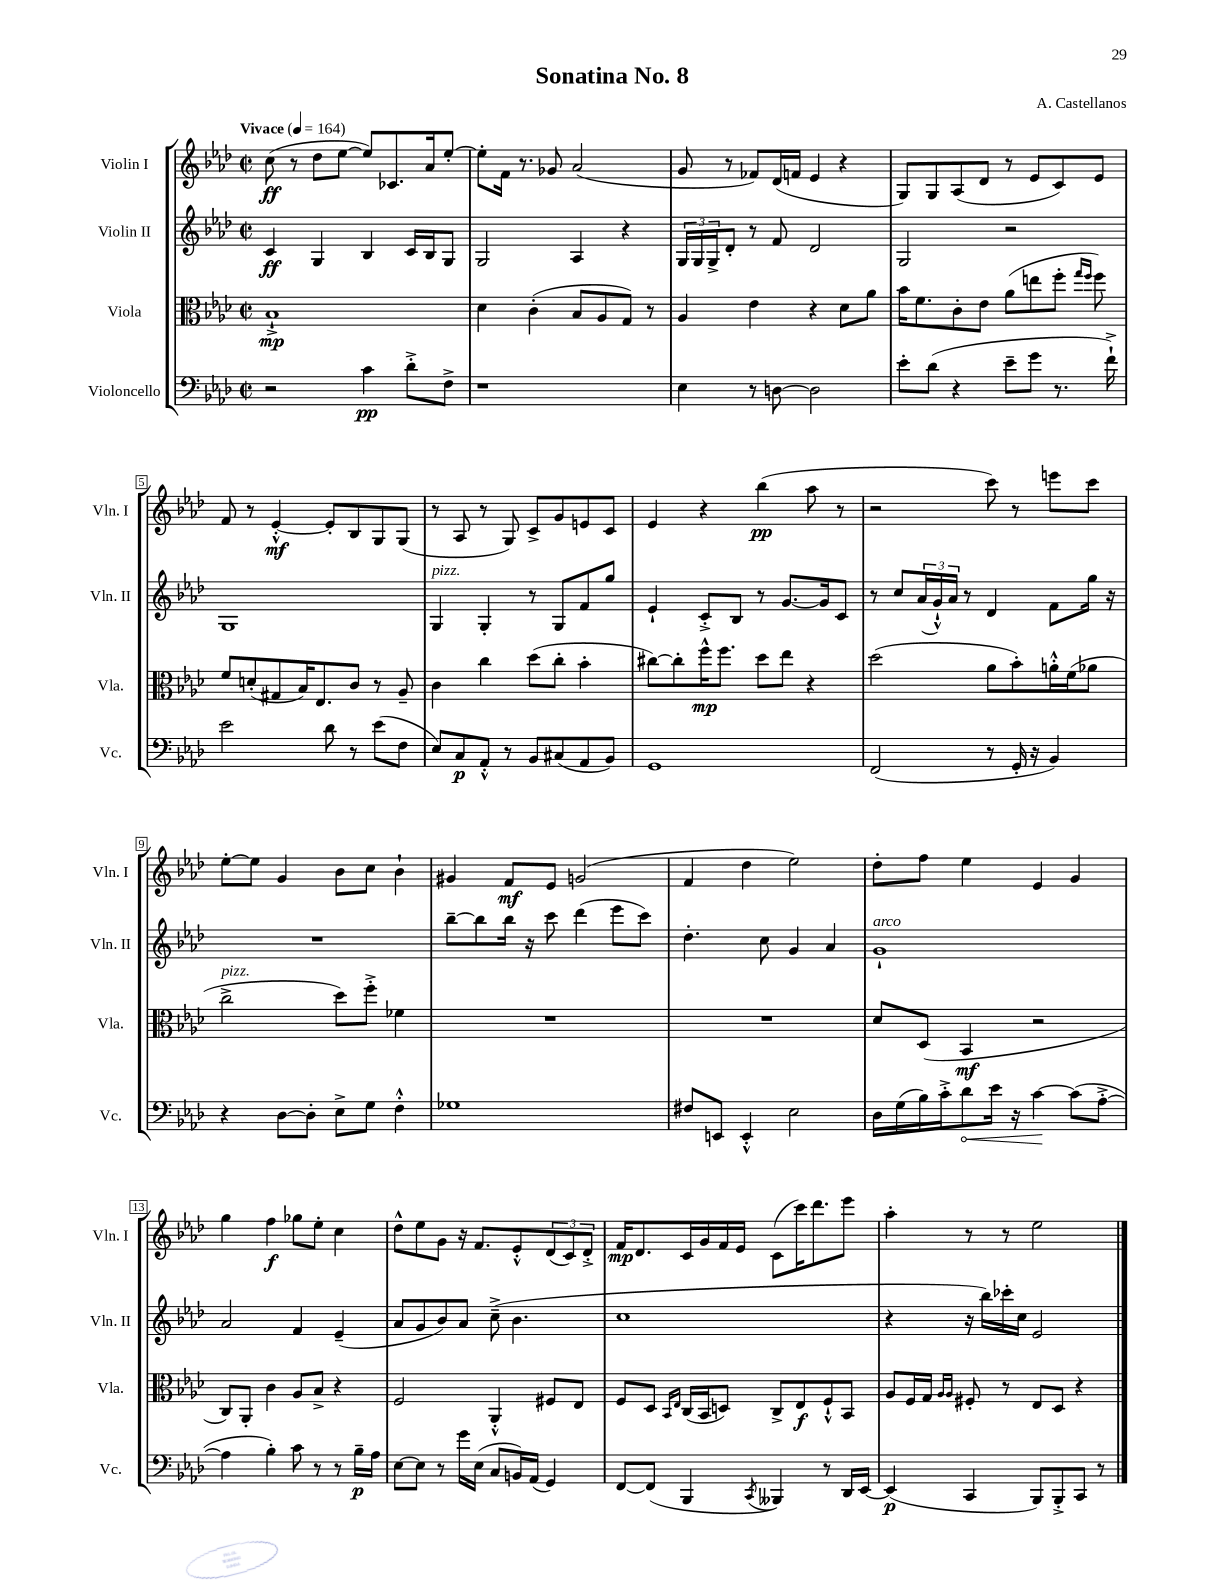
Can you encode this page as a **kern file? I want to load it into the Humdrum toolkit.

**kern	**dynam	**kern	**dynam	**kern	**dynam	**kern	**dynam
*part4	*part4	*part3	*part3	*part2	*part2	*part1	*part1
*staff4	*staff4	*staff3	*staff3	*staff2	*staff2	*staff1	*staff1
*I"Violoncello	*	*I"Viola	*	*I"Violin II	*	*I"Violin I	*
*I'Vc.	*	*I'Vla.	*	*I'Vln. II	*	*I'Vln. I	*
*clefF4	*	*clefC3	*	*clefG2	*	*clefG2	*
*k[b-e-a-d-]	*	*k[b-e-a-d-]	*	*k[b-e-a-d-]	*	*k[b-e-a-d-]	*
*M2/2	*	*M2/2	*	*M2/2	*	*M2/2	*
*met(c|)	*	*met(c|)	*	*met(c|)	*	*met(c|)	*
*MM164	*	*MM164	*	*MM164	*	*MM164	*
=1	=1	=1	=1	=1	=1	=1	=1
!	!	!	!	!	!	!LO:TX:a:B:t=Vivace	!
2r	.	1B-`^	mp	4c/	ff	(8cc\	ff
.	.	.	.	.	.	8r	.
.	.	.	.	4G/	.	8dd-\L	.
.	.	.	.	.	.	[8ee-\J	.
4c\	pp	.	.	4B-/	.	8ee-/L])	.
.	.	.	.	.	.	8.c-X/	.
8d-'^\L	.	.	.	16c/LL	.	.	.
.	.	.	.	16B-/J	.	16a-/k	.
8F^\J	.	.	.	8G/J	.	[8ee-'/J	.
=2	=2	=2	=2	=2	=2	=2	=2
1r	.	4d-\	.	2G/	.	8ee-'\L]	.
.	.	.	.	.	.	16f\Jk	.
.	.	.	.	.	.	8.r	.
.	.	(4c'\	.	.	.	.	.
.	.	.	.	.	.	8g-X/	.
.	.	8B-/L	.	4A-/	.	(2a-/	.
.	.	8A-/	.	.	.	.	.
.	.	8G/J)	.	4r	.	.	.
.	.	8r	.	.	.	.	.
=3	=3	=3	=3	=3	=3	=3	=3
4E-\	.	4A-/	.	24G/LL	.	8g/	.
.	.	.	.	24G/	.	.	.
.	.	.	.	24G^/J	.	.	.
.	.	.	.	8d-'/J	.	8r	.
8r	.	4e-\	.	8r	.	8f-X/L)	.
[8Dn\	.	.	.	8f/	.	(16d-/L	.
.	.	.	.	.	.	16fn/JJ	.
2D\]	.	4r	.	2d-/	.	4e-/	.
.	.	8d-\L	.	.	.	4r	.
.	.	8a-\J	.	.	.	.	.
=4	=4	=4	=4	=4	=4	=4	=4
8e-'\L	.	16b-\KL	.	2G/	.	8G/L)	.
.	.	8.f\	.	.	.	.	.
(8d-\J	.	.	.	.	.	8G/	.
4r	.	8c'\	.	.	.	(8A-/	.
.	.	8e-\J	.	.	.	8d-/J	.
8e-~\L	.	(8a-\L	.	2r	.	8r	.
8g\J	.	8een\	.	.	.	8e-/L	.
8.r	.	8ff'\J	.	.	.	8c/)	.
.	.	16qqgg/LL	.	.	.	.	.
.	.	16qqff/JJ	.	.	.	.	.
.	.	8ff\)	.	.	.	8e-/J	.
16f`^\)	.	.	.	.	.	.	.
!!LO:LB:g=z
=5	=5	=5	=5	=5	=5	=5	=5
2e-\	.	8f/L	.	1G	.	8f/	.
.	.	(8dn'/	.	.	.	8r	.
.	.	8G#X/	.	.	.	[4e-'^^/	mf
.	.	16B-/K)	.	.	.	.	.
.	.	8.E-/	.	.	.	.	.
8d-\	.	.	.	.	.	8e-'/L]	.
8r	.	8c/J	.	.	.	8B-/	.
(8e-\L	.	8r	.	.	.	8G/	.
8F\J	.	8A-~/	.	.	.	(8G/J	.
=6	=6	=6	=6	=6	=6	=6	=6
!	!	!	!	!LO:TX:a:i:t=pizz.	!	!	!
8E-/L)	.	4c\	.	4G/	.	8r	.
8C/	p	.	.	.	.	8A-/	.
8AA-'^^/J	.	4cc\	.	4G'/	.	8r	.
8r	.	.	.	.	.	8G/)	.
8BB-/L	.	(8dd-\L	.	8r	.	8c^/L	.
(8C#X/	.	8cc'\J	.	8G/L	.	8g/	.
8AA-/	.	4b-'\	.	8f/	.	8en/	.
8BB-/J)	.	.	.	8gg/J	.	8c/J	.
=7	=7	=7	=7	=7	=7	=7	=7
1GG	.	[8cc#X\L)	.	4e-`/	.	4e-/	.
.	.	8cc#'\]	.	.	.	.	.
.	.	16ff^^\K	mp	8c'^/L	.	4r	.
.	.	8.ff\J	.	.	.	.	.
.	.	.	.	8B-/J	.	.	.
.	.	8dd-\L	.	8r	.	(4bb-\	pp
.	.	8ee-\J	.	[8.g/L	.	.	.
.	.	4r	.	.	.	8aa-\	.
.	.	.	.	16g/k]	.	.	.
.	.	.	.	8c/J	.	8r	.
=8	=8	=8	=8	=8	=8	=8	=8
(2FF/	.	(2dd-\	.	8r	.	2r	.
.	.	.	.	8cc/L	.	.	.
.	.	.	.	(24a-/L	.	.	.
.	.	.	.	24g`^^/)	.	.	.
.	.	.	.	24a-/JJ	.	.	.
.	.	.	.	8r	.	.	.
8r	.	8a-\L	.	4d-/	.	8ccc\)	.
16GG'/	.	8b-'\)	.	.	.	8r	.
16r	.	.	.	.	.	.	.
4BB-/)	.	16an'^^\L	.	8f\L	.	8eeen\L	.
.	.	(16f\J	.	.	.	.	.
.	.	8a-X\J	.	16gg\Jk	.	8ccc\J	.
.	.	.	.	16r	.	.	.
!!LO:LB:g=z
=9	=9	=9	=9	=9	=9	=9	=9
!	!	!LO:TX:a:i:t=pizz.	!	!	!	!	!
4r	.	2cc^\	.	1r	.	[8ee-'\L	.
.	.	.	.	.	.	8ee-\J]	.
[8D-\L	.	.	.	.	.	4g/	.
8D-'\J]	.	.	.	.	.	.	.
8E-^\L	.	8dd-\L)	.	.	.	8b-\L	.
8G\J	.	8ff'^\J	.	.	.	8cc\J	.
4F'^^\	.	4f-X\	.	.	.	4b-`\	.
=10	=10	=10	=10	=10	=10	=10	=10
1G-X	.	1r	.	[8bb-~\L	.	4g#X/	.
.	.	.	.	8bb-\]	.	.	.
.	.	.	.	16bb-\Jk	.	8f/L	mf
.	.	.	.	16r	.	.	.
.	.	.	.	8ccc\	.	8e-/J	.
.	.	.	.	(4ddd-\	.	(2gn/	.
.	.	.	.	8eee-\L	.	.	.
.	.	.	.	8ccc\J)	.	.	.
=11	=11	=11	=11	=11	=11	=11	=11
8F#X/L	.	1r	.	4.dd-'\	.	4f/	.
8EEn/J	.	.	.	.	.	.	.
4EE'^^/	.	.	.	.	.	4dd-\	.
.	.	.	.	8cc\	.	.	.
2E-\	.	.	.	4g/	.	2ee-\)	.
.	.	.	.	4a-/	.	.	.
=12	=12	=12	=12	=12	=12	=12	=12
!	!	!	!	!LO:TX:a:i:t=arco	!	!	!
16D-\LL	.	8d-/L	.	1g`	.	8dd-'\L	.
(16G\	.	.	.	.	.	.	.
16B-\)	.	(8D-/J	.	.	.	8ff\J	.
16c'^\J	.	.	.	.	.	.	.
!	!LO:HP:b	!	!	!	!	!	!
8d-\	<	4BB-/	mf	.	.	4ee-\	.
16e-\Jk	.	.	.	.	.	.	.
16r	.	.	.	.	.	.	.
[4c\	.	2r	.	.	.	4e-/	.
(8c\L]	[	.	.	.	.	4g/	.
[8A-'^\J	.	.	.	.	.	.	.
!!LO:LB:g=z
=13	=13	=13	=13	=13	=13	=13	=13
4A-\]	.	8C/L)	.	2a-/	.	4gg\	.
.	.	8AA-'/J	.	.	.	.	.
4B-'\)	.	4c\	.	.	.	4ff\	f
8c\	.	8A-/L	.	4f/	.	8gg-X\L	.
8r	.	8B-^/J	.	.	.	8ee-'\J	.
8r	.	4r	.	(4e-~/	.	4cc\	.
16B-~\LL	p	.	.	.	.	.	.
16A-\JJ	.	.	.	.	.	.	.
=14	=14	=14	=14	=14	=14	=14	=14
[8E-\L	.	2F/	.	8a-/L	.	8dd-^^\L	.
8E-\J]	.	.	.	8g/	.	8ee-\	.
8r	.	.	.	8b-/)	.	8g\J	.
16g\LL	.	.	.	8a-/J	.	16r	.
(16E-\JJ	.	.	.	.	.	8.f/L	.
8C/L	.	4AA-'^^/	.	(8cc~^\	.	.	.
16BBn/L)	.	.	.	4.b-\	.	8e-'^^/	.
(16AA-/JJ	.	.	.	.	.	.	.
4GG/)	.	8F#X/L	.	.	.	(12d-/	.
.	.	.	.	.	.	12c/)	.
.	.	8E-/J	.	.	.	.	.
.	.	.	.	.	.	12d-'^/J	.
=15	=15	=15	=15	=15	=15	=15	=15
[8FF/L	.	8F/L	.	1cc	.	16f/KL	mp
.	.	.	.	.	.	8.d-/	.
(8FF/J]	.	8D-/J	.	.	.	.	.
.	.	16qqBB-/LL	.	.	.	.	.
.	.	16qqE-/JJ	.	.	.	.	.
4BBB-/	.	(16C/LL	.	.	.	16c/L	.
.	.	16BB-/J	.	.	.	16g/	.
.	.	8Dn/J)	.	.	.	16f/	.
.	.	.	.	.	.	16e-/JJ	.
8qCC/	.	.	.	.	.	.	.
4BBB--X/)	.	8C^/L	.	.	.	(8c\L	.
.	.	8E-/	f	.	.	16ccc\K)	.
.	.	.	.	.	.	8.ddd-\	.
8r	.	8F`^^/	.	.	.	.	.
16DD-/LL	.	8BB-/J	.	.	.	8eee-\J	.
[16EE-/JJ	.	.	.	.	.	.	.
=16	=16	=16	=16	=16	=16	=16	=16
(4EE-/]	p	8A-/L	.	4r	.	4aa-'\	.
.	.	16F/L	.	.	.	.	.
.	.	16G/JJ	.	.	.	.	.
.	.	16qqA-/LL	.	.	.	.	.
.	.	16qqA-/JJ	.	.	.	.	.
4CC/	.	8F#X'/	.	16r	.	8r	.
.	.	.	.	16bb-\LL)	.	.	.
.	.	8r	.	16ccc-X'\	.	8r	.
.	.	.	.	16cc\JJ	.	.	.
8BBB-/L)	.	8E-/L	.	2e-/	.	2ee-\	.
8BBB-'^/	.	8D-/J	.	.	.	.	.
8CC/J	.	4r	.	.	.	.	.
8r	.	.	.	.	.	.	.
==	==	==	==	==	==	==	==
*-	*-	*-	*-	*-	*-	*-	*-
